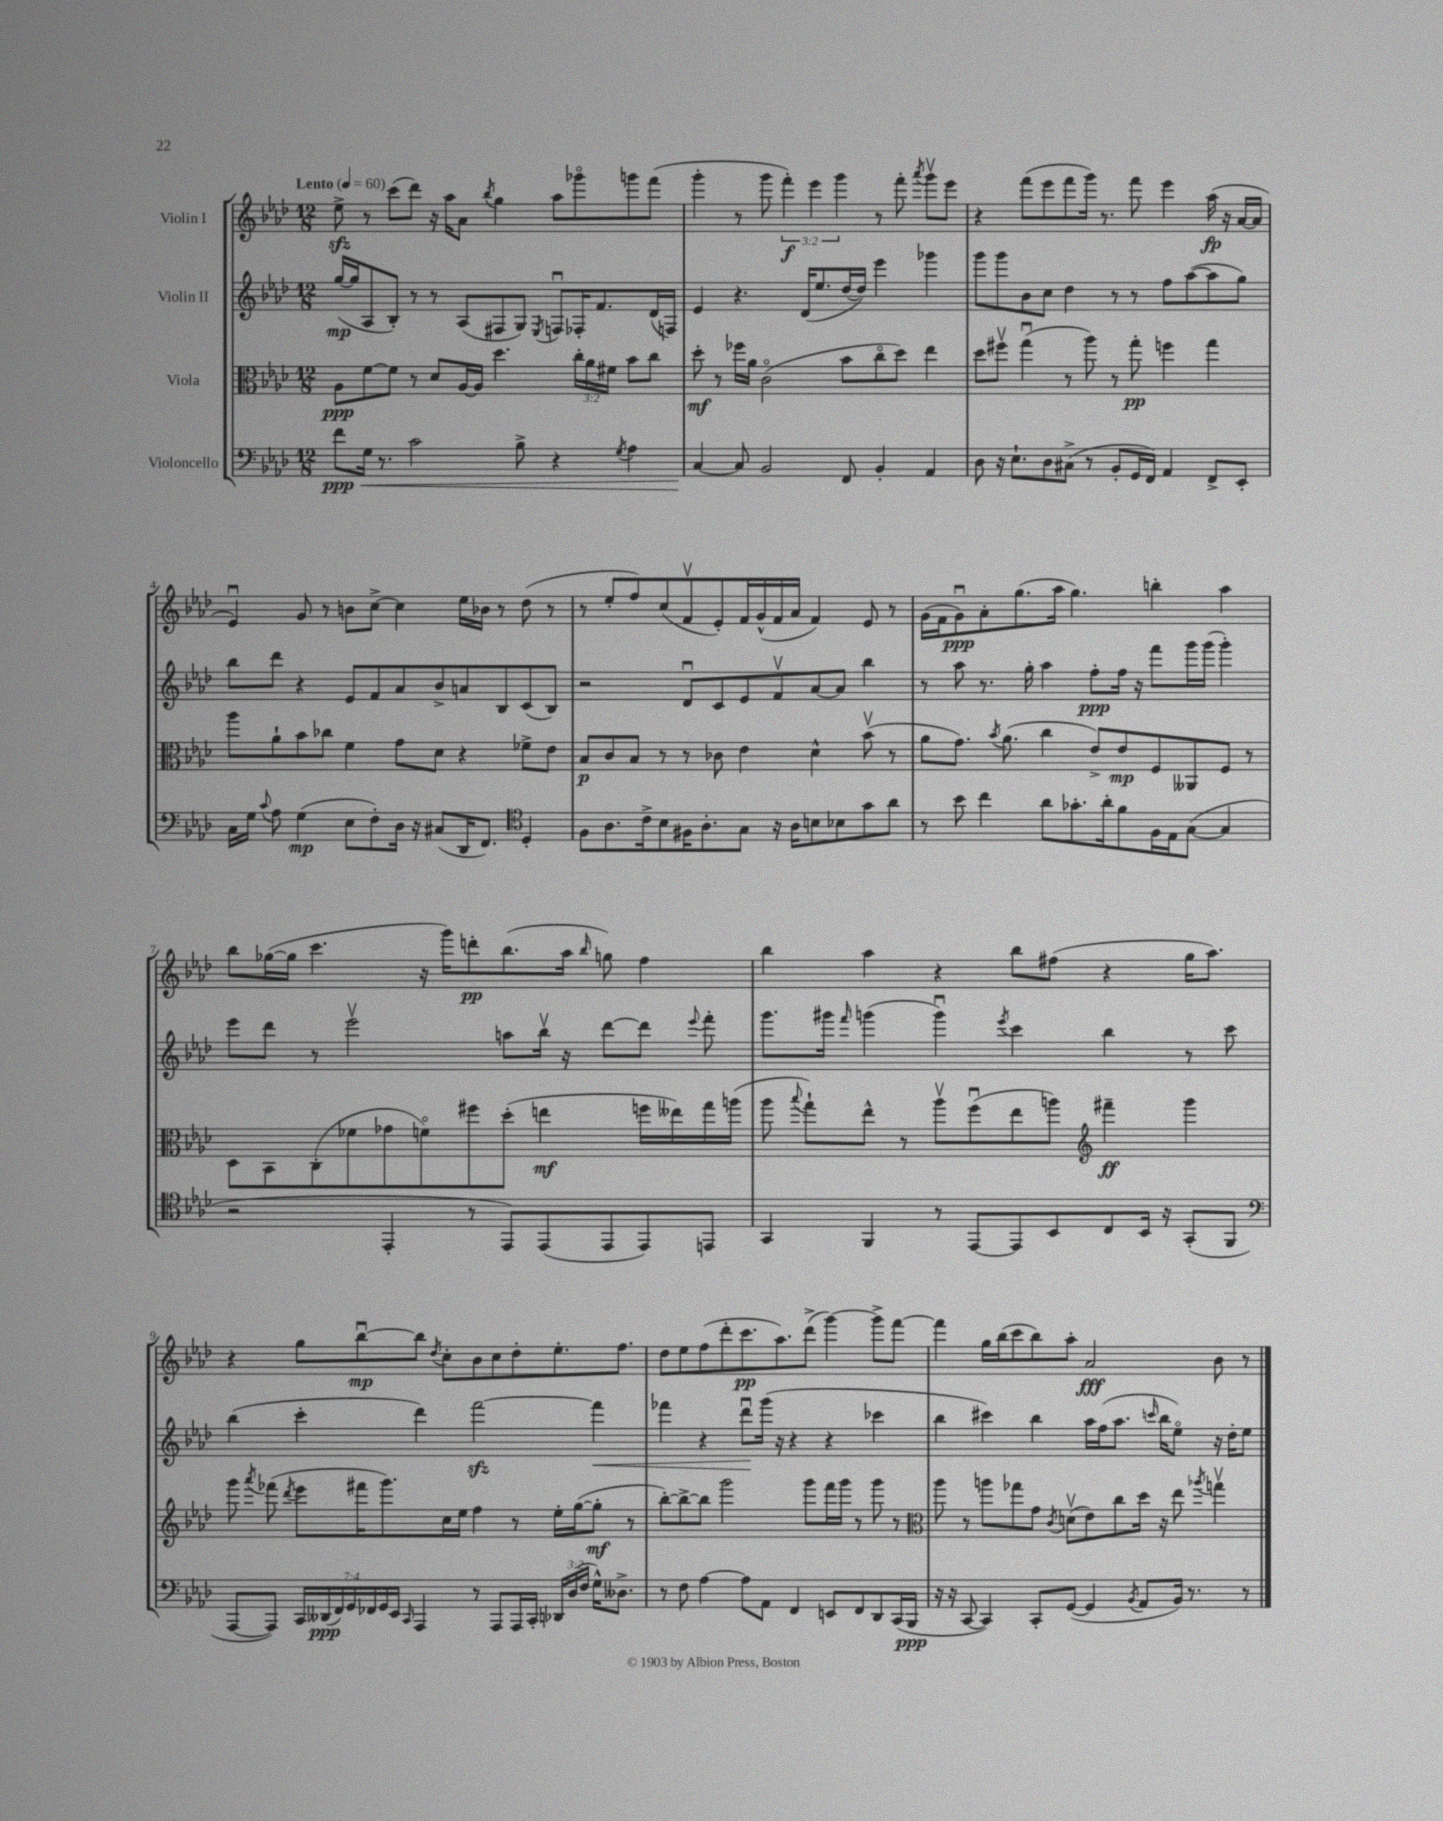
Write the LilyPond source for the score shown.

<<
\new StaffGroup <<
\new Staff = "s0" \with { instrumentName = "Violin I" } {
    \clef treble \key aes \major \numericTimeSignature \time 12/8 \override Staff.TupletNumber.text = #tuplet-number::calc-fraction-text \tempo "Lento" 4 = 60
    \autoBeamOff ees''8->\sfz r8 c'''8[( des'''8]) r16 aes''16[ aes'8] \acciaccatura { bes''8 } g''4 aes''8[ ges'''8\flageolet g'''8 f'''8]( |
    g'''4-. r8 g'''8 \tuplet 3/2 { f'''4-.\f) ees'''4 g'''4 } r8 f'''8-. \acciaccatura { aes'''8 } g'''8[\upbow ees'''8] |
    r4 f'''8[( ees'''8 f'''8 g'''16]) r8. f'''8 ees'''4 aes''16\fp( r16 aes'16[~ aes'16] |
    ees'4\downbow) g'8 r8 b'8[ c''8]~-> c''4 ees''16[ bes'16] r8 des''8( r8 |
    r8 ees''8[-. f''8) c''8( f'8\upbow ees'8-.) f'16 g'16-^( f'16 aes'16] f'4) ees'8 r8 |
    g'16[( f'16 g'8\downbow\ppp) aes'8-. g''8.( aes''16] g''4.) b''4-. aes''4 |
    bes''8[ ges''16~( ges''16] c'''4. r16 g'''16[) d'''8-.\pp bes''8.( aes''16] \grace { bes''16 } g''8) f''4 |
    bes''4 aes''4 r4 bes''8[ fis''8]( r4 g''16[ aes''8.]) |
    r4 g''8[ bes''8~\downbow\mp bes''8] \acciaccatura { des''8 } c''8[-. bes'8 c''8 des''8-. ees''8.-. f''8.] |
    des''8[ ees''8 f''8( des'''8-. c'''8.\pp aes''8.) des'''8]->( g'''4~) g'''8[-> f'''8]~ |
    f'''4 g''16[ bes''16( c'''8 bes''8) aes''8]-. aes'2\fff bes'8 r8 \bar "|." |
}
\new Staff = "s1" \with { instrumentName = "Violin II" } {
    \clef treble \key aes \major \numericTimeSignature \time 12/8
    \autoBeamOff g''16[~\mp( g''16 aes8 bes8]-.) r8 r8 aes8[( fis8 g8]) \acciaccatura { ees8 } f8[\downbow fes16-. f'8. des'16( f16]) |
    ees'4 r4. des'16[( ees''8. des''16~ des''16]) ees'''4 ges'''4 |
    g'''8[ g'''8 bes'8 c''8] des''4 r8 r8 f''8[ aes''8~( aes''8 g''8]) |
    bes''8[ des'''8] r4 ees'8[ f'8 aes'8 bes'8-> a'8 bes8 c'8( bes8]) |
    r2 des'8[\downbow c'8 ees'8 f'8\upbow aes'8~ aes'8] bes''4 |
    r8 aes''8 r8. g''16-. aes''4 f''8[-.\ppp f''16] r16 f'''8[ g'''16 g'''16]( g'''4-.) |
    ees'''8[ des'''8] r8 ees'''2\upbow a''8[ bes''16]\upbow r16 des'''8[~ des'''8] \appoggiatura { ees'''8 } f'''8-. |
    g'''8.[ gis'''16] \grace { f'''16 } g'''4( g'''4\downbow) \acciaccatura { ees'''8 } c'''4 bes''4 r8 c'''8 |
    bes''4( c'''4-. des'''4) f'''2~\sfz f'''4\< |
    fes'''4 r4 des'''8[\downbow\! g'''16]( r16 r4 r4 ces'''4 |
    bes''4 cis'''4) bes''4 aes''16[ f''16( aes''8.] \grace { c'''16 } bes''16[ ees''8]\flageolet) r16 des''16[-. ees''8] \bar "|." |
}
\new Staff = "s2" \with { instrumentName = "Viola" } {
    \clef alto \key aes \major \numericTimeSignature \time 12/8 \override Staff.TupletNumber.text = #tuplet-number::calc-fraction-text
    \autoBeamOff aes8[\ppp f'8~ f'8] r8 des'8[ aes16~ aes16] des''4. \tuplet 3/2 { c''16[-. aes'16 fis'16] } bes'8[ c''8] |
    des''8-.\mf r8 fes''16[ aes'16] c'2\flageolet( bes'8[ c''8\flageolet des''8]) ees''4 |
    des''8[ fis''8]\upbow g''4\downbow( r8 aes''8) r8 g''8-.\pp f''4 g''4 |
    aes''8[ aes'8-! bes'8 ces''8] f'4 g'8[ des'8] r4 fes'8[-> ees'8] |
    bes8[\p c'8 bes8] r8 r8 ces'8 ees'4 des'4-^ bes'8\upbow( r8 |
    aes'8[ g'8.]) \acciaccatura { bes'8 } aes'8.( c''4 ees'8[->) ees'8\mp f8 aeses,8 f8] r8 |
    des8[ bes,8 c8-.( fes'8 ges'8 f'8\flageolet) fis''8 des''8]-.( e''4\mf f''16[ eeses''16) g''16 a''16]( |
    aes''8 \appoggiatura { bes''8 } g''8[-!) ees''8]-^ r8 aes''8[\upbow f''8\downbow( ees''8 a''8]) \clef treble fis'''4--\ff g'''4 |
    g'''8 \acciaccatura { aes'''8 } fes'''8( \acciaccatura { des'''8 } ees'''8[ fis'''16 g'''8.) c''16 ees''16] f''4 r8 ees''16[-. g''16~( g''8]-.\mf r8 |
    bes''8[~-.) bes''8~-> bes''8] g'''2 g'''8[ f'''16 g'''16] r8 g'''8 r8 |
    \clef alto aes''8 r8 a''8[ ges''8 g'8] \acciaccatura { c'8 } d'8[\upbow( ees'8) c''8 des''16] r16 ees''8 \acciaccatura { aes''8 } g''4\upbow \bar "|." |
}
\new Staff = "s3" \with { instrumentName = "Violoncello" } {
    \clef bass \key aes \major \numericTimeSignature \time 12/8 \override Staff.TupletNumber.text = #tuplet-number::calc-fraction-text
    \autoBeamOff f'8[\ppp\< g16] r8. c'2 bes8-> r4 \acciaccatura { g8 } aes4 |
    c4~\! c8 bes,2 f,8 bes,4-. aes,4 |
    des8 r16 ees8.[-! des8 cis8]->( r8 bes,8[-. g,16 f,16]) aes,4 f,8[-> ees,8]-. |
    c16[ g16] \appoggiatura { c'8 } aes8 g4\mp( ees8[ f8-.) des16] r16 cis8[( des,16 f,8.]) \clef tenor des4-. |
    f8[ aes8. c'16-> bes8 fis16 aes8.-. g8] r16 aes16[ b8 bes8 g'8 aes'8] |
    r8 bes'8 c''4 aes'8[ ges'8.-. aes'16-. f'8 f16 ees16 g8]~( g4 |
    r2 ees,4-. r8 ees,8[) ees,8( ees,8 ees,8) e,8] |
    g,4 f,4 r8 ees,8[~ ees,8 bes,8 c8 bes,16] r16 g,8[-.( f,8] |
    \clef bass aes,,8[~ aes,,8]) \tuplet 7/4 { c,16[ deses,16\ppp( f,16) g,16 fes,16 g,16 ees,16] } \grace { c,16 } aes,,4 r8 aes,,8[ aes,,16 c,16]-. \tuplet 3/2 { des,16[ des16( f16] } g16[-^) deses8.]-> |
    r8 f8 aes4~ aes8[ aes,8] f,4 e,8[ f,8 des,8 c,16( bes,,16]\ppp |
    r16 r16 c,8~ c,4) c,8[-. g,8]~( g,4 \acciaccatura { bes,8 } aes,8[ bes,16]) r8. r8 \bar "|." |
}
>>
>>
